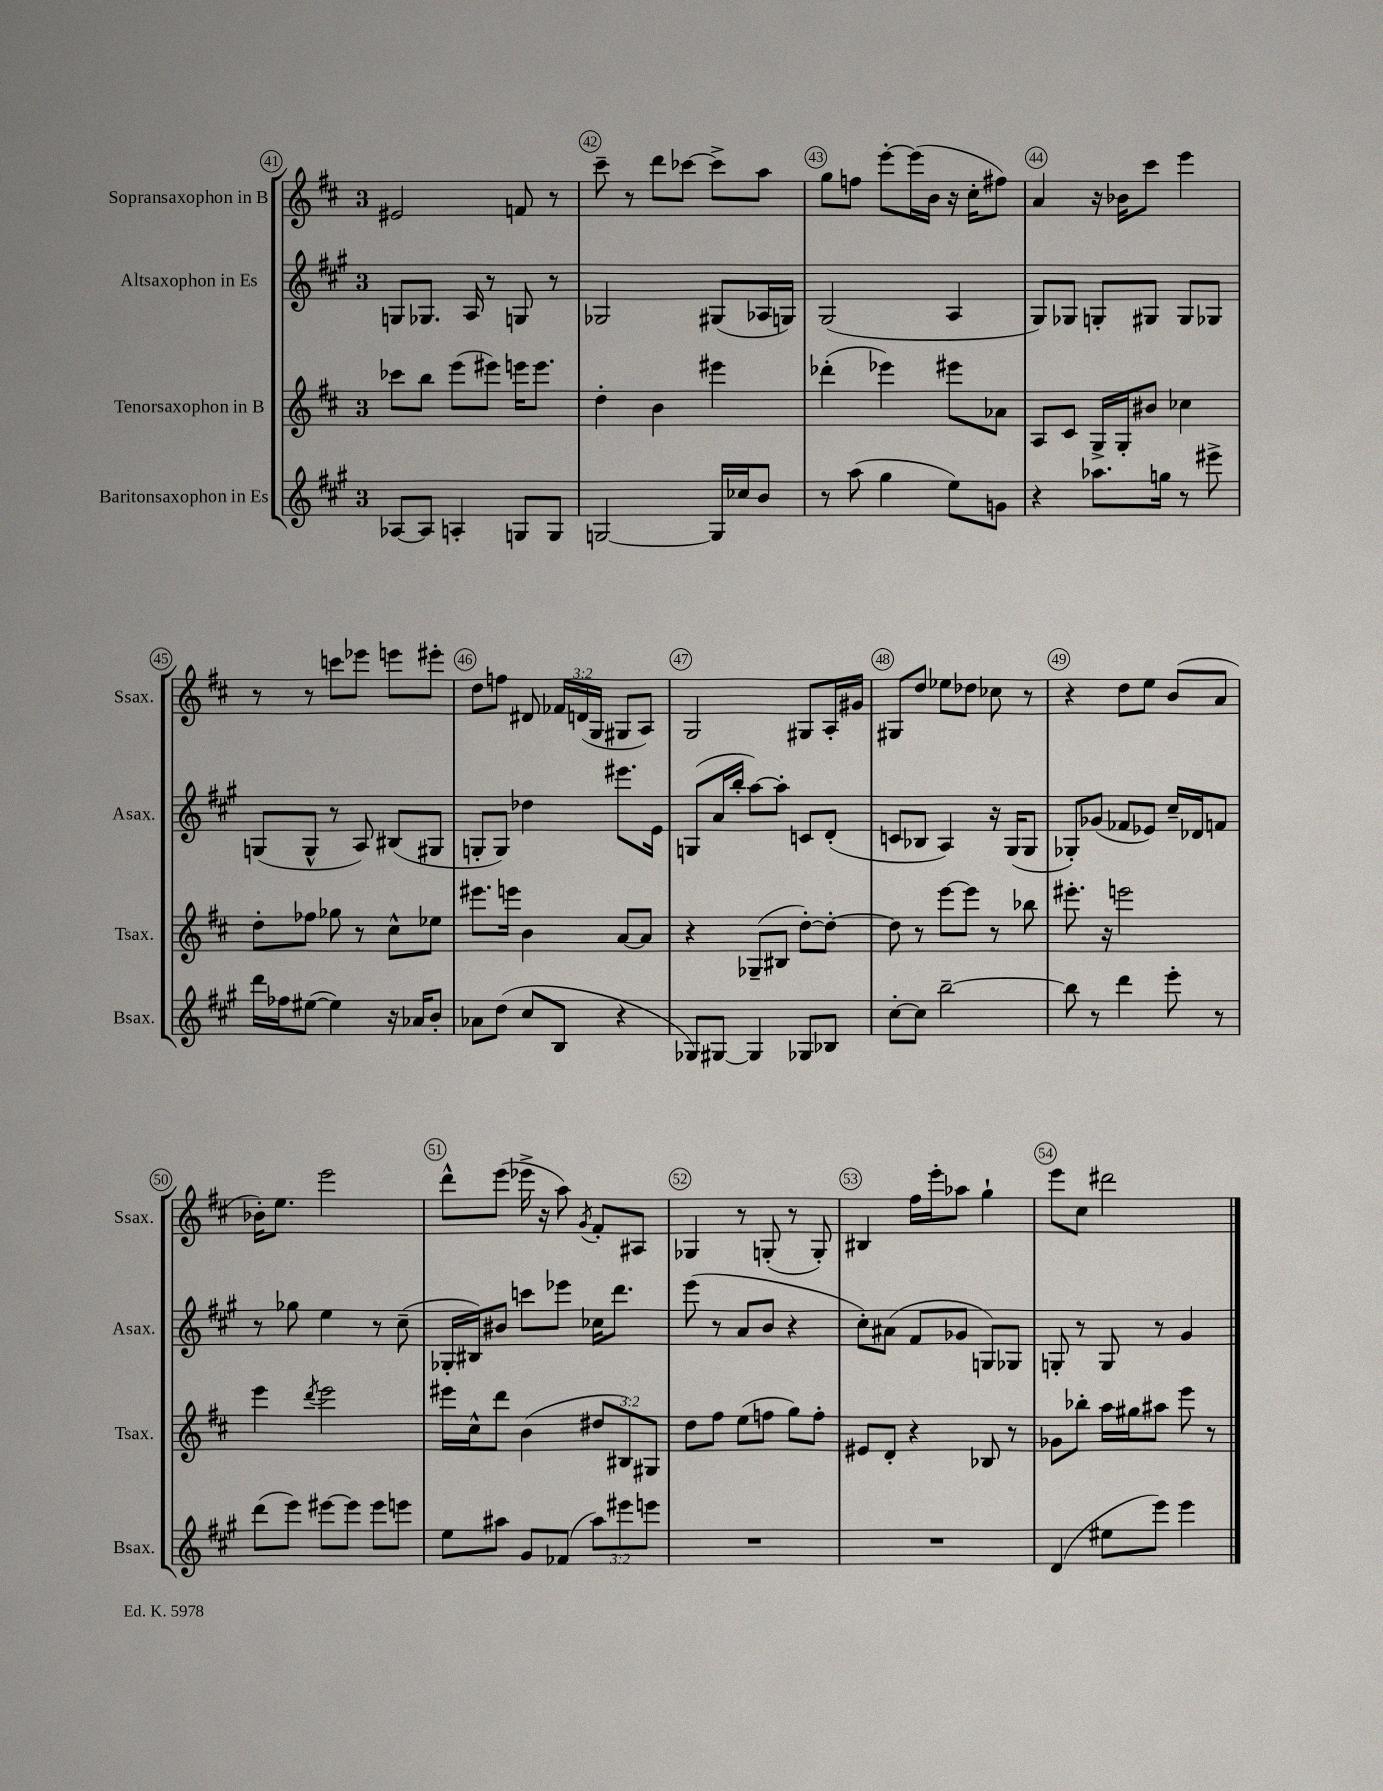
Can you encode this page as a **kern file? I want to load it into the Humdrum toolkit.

**kern	**kern	**kern	**kern
*part4	*part3	*part2	*part1
*staff4	*staff3	*staff2	*staff1
*I"Baritonsaxophon in Es	*I"Tenorsaxophon in B	*I"Altsaxophon in Es	*I"Sopransaxophon in B
*I'Bsax.	*I'Tsax.	*I'Asax.	*I'Ssax.
*clefG2	*clefG2	*clefG2	*clefG2
*k[f#c#g#]	*k[f#c#]	*k[f#c#g#]	*k[f#c#]
*M3/4	*M3/4	*M3/4	*M3/4
=41	=41	=41	=41
[8A-X/L	8ccc-X\L	8Gn/L	2e#X/
8A-/J]	8bb\J	8.G-X/J	.
4An'/	(8eee\L	.	.
.	.	16A/	.
.	8eee#X\J)	8r	.
8Gn/L	16eeen\KL	8Gn/	8fn/
.	8.eee\J	.	.
8G/J	.	8r	8r
=42	=42	=42	=42
[2Gn/	4dd'\	2G-X/	8ccc#~\
.	.	.	8r
.	4b\	.	8ddd\L
.	.	.	[8ccc-X\J
16G/LL]	4eee#X\	(8G#X/L	8ccc-^\L]
16cc-X/J	.	.	.
8b/J	.	16A-X/L	8aa\J
.	.	16Gn/JJ)	.
=43	=43	=43	=43
8r	(4ddd-X'\	(2G#/	8gg\L
(8aa\	.	.	8ffn\J
4gg#\	4eee-X\)	.	[8eee'\L
.	.	.	(16eee\L]
.	.	.	16b\JJ
8ee\L)	8eee#X\L	4A/	16r
.	.	.	16cc#'\KL
8gn\J	8a-X\J	.	8ff#X\J)
=44	=44	=44	=44
4r	8A/L	8G#/L)	4a/
.	8c#/J	8G-X/J	.
8.aa-X\L	16G^/LL	8Gn'/L	16r
.	16G'/J	.	16b-X\KL
.	8b#X/J	8G#X/J	8ccc#\J
16ggn\Jk	.	.	.
8r	4cc-X\	8G#/L	4eee\
8eee#X^\	.	8G-X/J	.
!!LO:LB:g=z
=45	=45	=45	=45
16ddd\LL	8dd'\L	(8Gn/L	8r
16ff-X\J	.	.	.
([8ee#X\J	8ff-X\J	8G^^/J	8r
4ee#\])	8gg-X\	8r	8cccn\L
.	8r	8A/)	8eee-X\J
16r	8cc#^^\L	(8B#X/L	8eeen\L
16a-X/KL	.	.	.
8b'/J	8ee-X\J	8G#X/J	8eee#X'\J
=46	=46	=46	=46
8a-X\L	8.eee#X\L	8Gn'/L	8dd\L
(8dd\J	.	8G/J)	8ffn\J
.	16eeen\Jk	.	.
8cc#/L	4b\	4dd-X\	8d#X/
8B/J	.	.	24f-X/LL
.	.	.	(24dn/
.	.	.	24G/JJ
4r	[8a/L	8.eee#X\L	8G#X/L
.	8a/J]	.	8A/J)
.	.	16e\Jk	.
=47	=47	=47	=47
8G-X/L)	4r	(8Gn/L	2G/
[8G#X/J	.	16a/L	.
.	.	16bb'/JJ	.
4G#/]	(8G-X~/L	[8aa\L)	.
.	8B#X/J	8aa'\J]	.
8G-X/L	[8dd'\L)	8cn/L	8G#X/L
8B-X/J	8dd'\J_	(8d'/J	16A'/L
.	.	.	16g#X/JJ
=48	=48	=48	=48
[8cc#'\L	8dd\]	8cn/L	8G#X/L
8cc#\J]	8r	8B-X/J	8dd/J
[2bb~\	[8eee\L	4A/)	8ee-X\L
.	8eee\J]	.	8dd-X\J
.	8r	16r	8cc-X\
.	.	(16G#/KL	.
.	8bb-X\	8G#/J	8r
=49	=49	=49	=49
8bb\]	8.eee#X'\	8G-X'/L)	4r
8r	.	(8g-X/J	.
.	16r	.	.
4ddd\	2eeen\	8f-X/L	8dd\L
.	.	8e-X/J)	8ee\J
8eee'\	.	16cc#~/LL	(8b/L
.	.	16d-X/J	.
8r	.	8fn/J	8a/J
!!LO:LB:g=z
=50	=50	=50	=50
(8ddd\L	4eee\	8r	16b-X'\KL)
.	.	.	8.ee\J
8eee\J)	.	8gg-X\	.
.	8qddd/	.	.
[8eee#X\L	2eee\	4ee\	2eee\
8eee#\J]	.	.	.
8eee#\L	.	8r	.
8eeen\J	.	(8cc#~\	.
=51	=51	=51	=51
8ee\L	16eee#X\LL	16G-X'/LL	8ddd^^\L
.	16cc#^^\J	16B#X/J)	.
8aa#X\J	8ddd\J	8b#X/J	(8eee\J
8g#/L	(4b\	8cccn\L	16eee-X^\
.	.	.	16r
(8f-X/J	.	8eee-X\J	8aa\)
.	.	.	8qg/
12aa#\L)	12dd#X/L	16cc-X\KL	8f#'/L
.	.	8.ddd\J	.
12eee#X\	12B#X/)	.	.
.	.	.	8A#X/J
12eeen\J	12G#X/J	.	.
=52	=52	=52	=52
2.r	8dd\L	(8eee\	4G-X/
.	8ff#\J	8r	.
.	(8ee\L	8a/L	8r
.	8ffn\J	8b/J	(8Gn'/
.	8gg\L)	4r	8r
.	8ff'\J	.	8G'/)
=53	=53	=53	=53
2.r	8e#X/L	8cc#'\L)	4B#X/
.	8d'/J	(8a#X\J	.
.	4r	8f#/L	16ff#\LL
.	.	.	16eee'\J
.	.	8g-X/J	8aa-X\J
.	8B-X/	8Gn/L)	4gg`\
.	8r	8G-X/J	.
=54	=54	=54	=54
(4d/	8g-X\L	8Gn'/	8eee\L
.	8bb-X'\J	8r	8cc#\J
8ee#X\L	16aa\LL	8G/	2ddd#X\
.	16gg#X\J	.	.
8eee\J)	8aa#X\J	8r	.
4eee\	8eee\	4g#/	.
.	8r	.	.
==	==	==	==
*-	*-	*-	*-
